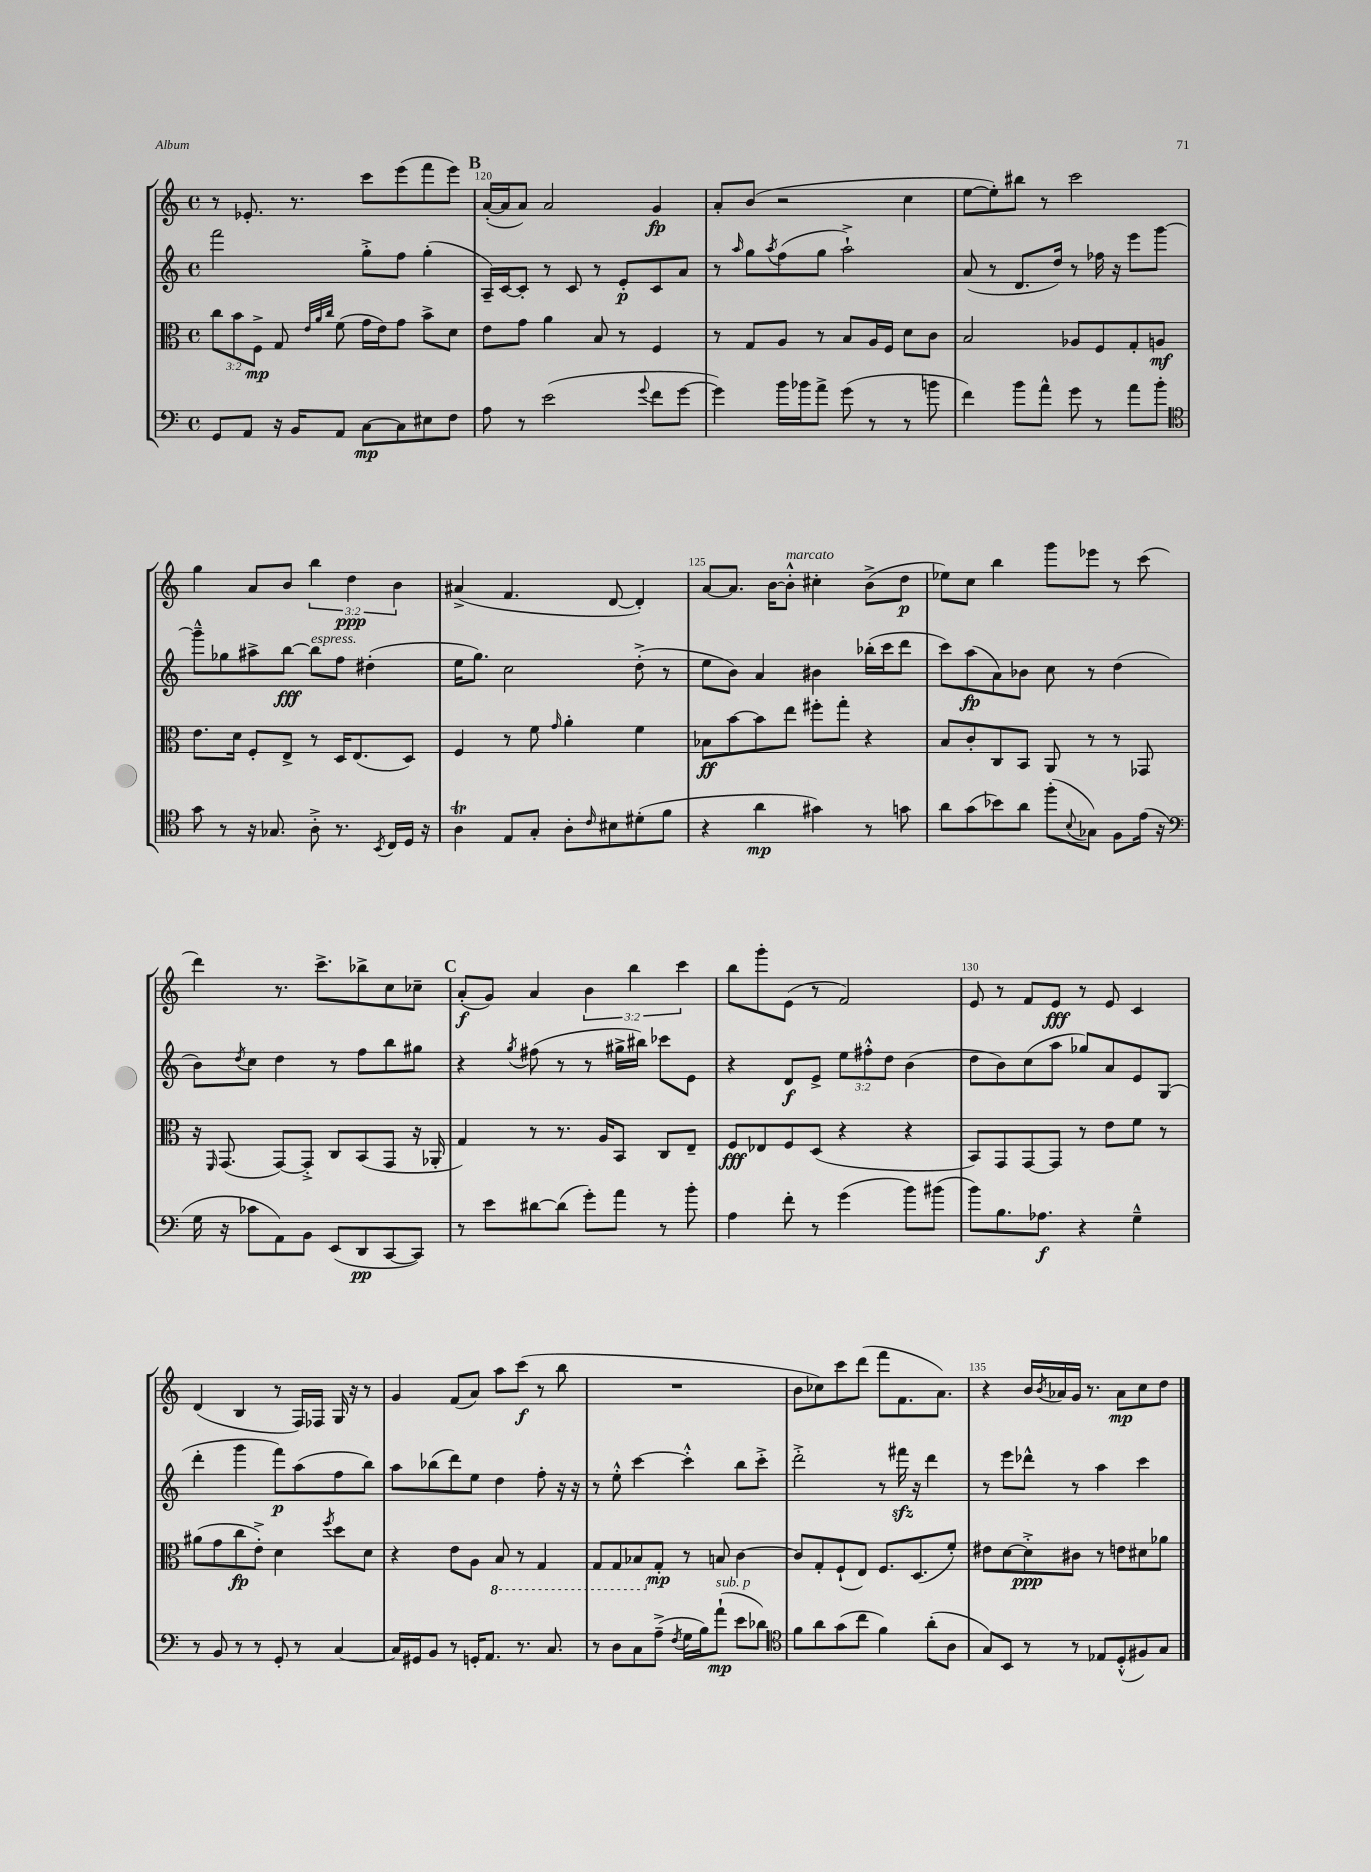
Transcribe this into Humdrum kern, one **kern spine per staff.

**kern	**kern	**kern	**kern
*staff4	*staff3	*staff2	*staff1
*clefF4	*clefC3	*clefG2	*clefG2
*k[]	*k[]	*k[]	*k[]
*M4/4	*M4/4	*M4/4	*M4/4
*met(c)	*met(c)	*met(c)	*met(c)
8GG	12cc	2fff	8r
.	12b	.	.
8AA	.	.	8.e-'
.	12F^	.	.
16r	8G	.	.
16BB	.	.	8.r
.	32qqe	.	.
.	32qqa	.	.
.	32qqcc	.	.
8AA	(8f	.	.
[8C	16g	8gg'^	8ccc
.	16e)	.	.
8C]	8g	8ff	(8eee
8E#	8b^	(4gg'	8fff
8F	8d	.	8eee)
=	=	=	=
8A	8e	16A~)	([16a'
.	.	[16c	16a]
8r	8g	8c']	8a)
(2e	4a	8r	2a
.	.	8c	.
.	8B	8r	.
.	8r	8e'	.
8qqg	.	.	.
8f	4F	8c	4g
[8g	.	8a	.
=	=	=	=
4g])	8r	8r	8a'
.	.	16qqaa	.
.	8G	8gg	(8b
.	.	8qaa	.
16b	8A	(8ff	2r
16b-	.	.	.
8a^	8r	8gg	.
(8g	8B	2aa`^)	.
8r	16A	.	.
.	16F	.	.
8r	8d	.	4cc
8b	8c	.	.
=	=	=	=
4f)	2B	(8a	[8ee
.	.	8r	8ee'])
8b	.	8.d	8bb#
8a^^	.	.	8r
.	.	16dd)	.
8g	8A-	8r	2ccc
8r	8F	16ff-	.
.	.	16r	.
8a	8G'	8eee	.
8b'	8A	[8ggg	.
=	=	=	=
*clefC4	*	*	*
8g	8.e	8ggg~^^]	4gg
8r	.	8gg-	.
.	16d	.	.
16r	8F'	8aa#^	8a
8.G-	.	.	.
.	8E^	[8bb	8b
8A'^	8r	8bb]	6bb
8.r	16D	8ff	.
.	.	.	6dd
.	(8.E	.	.
.	.	(4dd#'	.
8qBB	.	.	.
16C	.	.	.
.	.	.	6b
16D	8D)	.	.
16r	.	.	.
=	=	=	=
4A	4F	16ee	(4a#^
.	.	8.gg)	.
8E	8r	2cc	4.f
8G'	8f	.	.
.	16qqg	.	.
8A'	4a'	.	.
16qqc	.	.	.
8B#	.	.	[8d
(8d#'	4f	(8dd'^	4d'])
8f	.	8r	.
=	=	=	=
4r	8B-	8ee	[8a
.	[8b	8b)	8.a]
4a	8b]	4a	.
.	.	.	[16b
.	8ee	.	8b'^^]
4g#)	8ff#'	4b#	4cc#'
.	8gg'	.	.
8r	4r	(16bb-'	(8b^
.	.	16ccc	.
8g	.	8ddd	8dd
=	=	=	=
8a	8B	8ccc)	8ee-)
(8g	8c'	(8aa	8cc
8b-)	8C	8a)	4bb
8a	8BB	8b-	.
(8ff'	8AA	8cc	8ggg
8qqB	.	.	.
8G-)	8r	8r	8eee-
8F	8r	(4dd	8r
(16e	8GG-	.	(8ccc
16r	.	.	.
=	=	=	=
*clefF4	*	*	*
16G	16r	8b)	4ddd)
.	16qqFF	.	.
16r	(8.GG	.	.
.	.	8qdd	.
8c-	.	8cc	.
8AA)	[8GG)	4dd	8.r
8BB	8GG'^]	.	.
.	.	.	8.ccc^
(8EE	8C	8r	.
8DD	(8BB	8ff	8bb-^
[8CC	8GG	8bb	8cc
8CC])	16r	8gg#	8cc-~
.	16AA-'	.	.
=	=	=	=
8r	4G)	4r	(8a'
8e	.	.	8g)
.	.	8qgg	.
[8d#	8r	(8ff#	4a
(8d#]	8.r	8r	.
8g')	.	8r	6b
.	16A	.	.
8a	8BB	16gg#^	.
.	.	.	6bb
.	.	16bb#)	.
8r	8C	8ccc-	.
.	.	.	6ccc
8b'	8E~	8e	.
=	=	=	=
4A	8F	4r	8bb
.	8E-	.	8ggg'
8f'	8F	8d	(8e
8r	(8D	8e^	8r
(4g	4r	12ee	2f)
.	.	12ff#'^^	.
.	.	12dd	.
8b)	4r	(4b	.
(8b#	.	.	.
=	=	=	=
8b)	8BB)	8dd	8e
8.B	8GG	8b)	8r
.	[8GG	(8cc	8f
8.A-	.	.	.
.	8GG]	8aa	8e
4r	8r	8gg-)	8r
.	8e	8a	8e
4G~^^	8f	8e	4c
.	8r	(8G	.
=	=	=	=
8r	(8a#	4ddd'	(4d
8BB	8g	.	.
8r	8cc	4ggg	4B
8r	8e'^)	.	.
8GG'	4d	8fff)	8r
8r	.	(8aa	16F)
.	.	.	16F-
.	8qff	.	.
[4C	8dd	8ff	16G
.	.	.	16r
.	8d	8bb)	8r
=	=	=	=
16C]	4r	8aa	4g
16GG#	.	.	.
8BB	.	(8bb-	.
8r	8e	8ddd)	(8f
16GG'	8A	8ee	8a)
8.AA	.	.	.
.	8BB	4dd	8aa
8.r	8r	.	(8ccc
.	4GG	8ff'	8r
8.C	.	.	.
.	.	16r	8bb
.	.	16r	.
=	=	=	=
8r	8GG	8r	1r
8D	8GG	8ee'^^	.
8C	8BB-	[4ccc	.
(8A~^	8G'	.	.
8qF	.	.	.
16G	8r	4ccc'^^]	.
16B)	.	.	.
(8a`	8B	.	.
8e	[4c	8bb	.
8d-)	.	8ccc'^	.
=	=	=	=
*clefC4	*	*	*
8f	8c]	2ddd'^	8b
8a	8G'	.	8cc-)
(8g	(8F`	.	8ccc
8cc	8E)	.	(8ddd
4f)	8.F	8r	8fff
.	.	16fff#	8.f
.	(8.D	16r	.
(8a'	.	4ddd	.
.	.	.	8.a)
8A	8f')	.	.
=	=	=	=
8G)	8e#	8r	4r
8BB	[8d	8eee	.
8r	8d'^]	8ddd-^^	16b
.	.	.	8qb
.	.	.	16a-
8r	8c#	8r	16g
.	.	.	8.r
8E-	8r	4aa	.
(8D'^^	8e	.	8a-
8F#)	8d#	4ccc	8cc
8G	8a-	.	8dd
==	==	==	==
*-	*-	*-	*-
